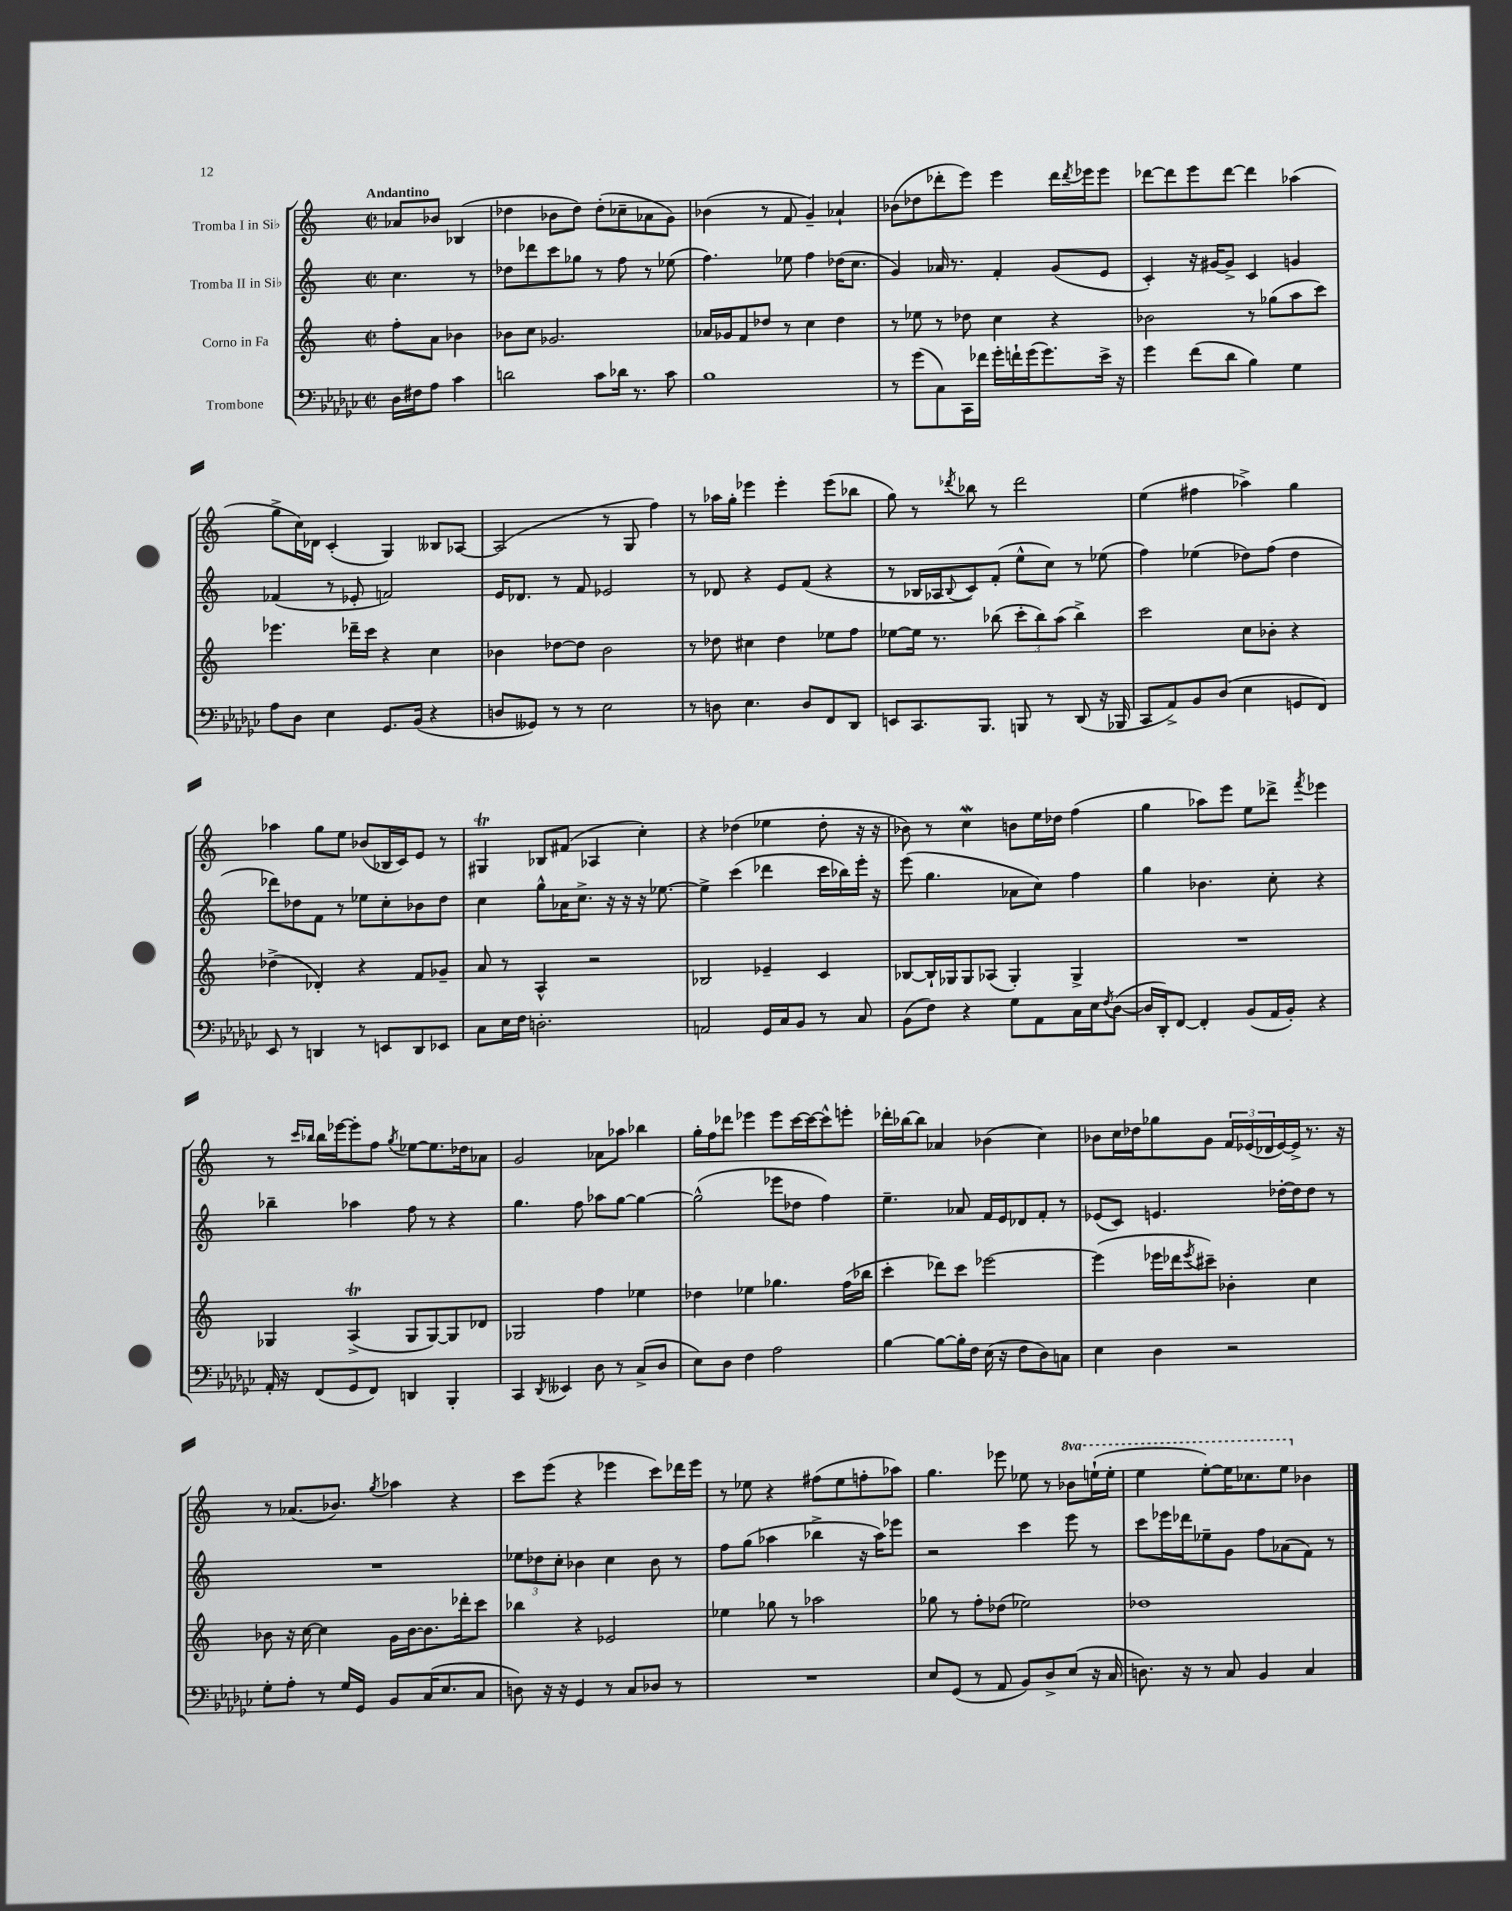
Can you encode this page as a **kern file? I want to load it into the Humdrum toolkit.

**kern	**kern	**kern	**kern
*part4	*part3	*part2	*part1
*staff4	*staff3	*staff2	*staff1
*I"Trombone	*I"Corno in Fa	*I"Tromba II in Si♭	*I"Tromba I in Si♭
*clefF4	*clefG2	*clefG2	*clefG2
*k[b-e-a-d-g-c-]	*k[]	*k[]	*k[]
*M2/2	*M2/2	*M2/2	*M2/2
*met(c|)	*met(c|)	*met(c|)	*met(c|)
=	=	=	=
!	!	!	!LO:TX:a:B:t=Andantino
16D-\LL	8ff'\L	4.cc\	8a-X/L
16F#X\J	.	.	.
8A-\J	8a\J	.	8b-X/J
4c-\	4b-X\	.	(4B-X/
.	.	8r	.
=1	=1	=1	=1
2dn\	8b-X\L	8dd-X\L	4dd-X\
.	8cc\J	8ddd-X\	.
.	2.g-X/	8ccc\	8b-X\L
.	.	8gg-X\J	8dd-\J)
8c-\L	.	8r	(8dd-'\L
16d-X\Jk	.	8ff\	8cc-X~\
8.r	.	.	.
.	.	8r	8a-X\
8c-\	.	(8ee-X\	8g\J)
=2	=2	=2	=2
1B-	16a-X/LL	4.ff\)	(4b-X\
.	16g-X/J	.	.
.	8f/	.	.
.	8dd-X/J	.	8r
.	8r	8ee-X\	8f/
.	4cc\	4ff\	4g~/)
.	4dd-\	(16dd-X\KL	4a-X`/
.	.	8.cc\J	.
=3	=3	=3	=3
8r	8r	4g/)	(8b-X\L
(8g-\L	8ee-X\	.	8dd-X\
8C-\)	8r	16a-X/	8ddd-X'\
.	.	8.r	.
16CC-\L	8dd-X\	.	8eee\J)
16f-X\JJ	.	.	.
16g-'\LL	4cc\	4f'/	4eee\
16fn`\	.	.	.
(16g-\J	.	.	.
8.g-\)	.	.	.
.	4r	(8g/L	16ddd-\LL
.	.	.	8qddd-/
.	.	.	16eee-X\J
16e-^\Jk	.	8e/J	8eee-\J
16r	.	.	.
=4	=4	=4	=4
4g-\	2b-X\	4c'/)	[8ddd-X\L
.	.	.	8ddd-\]
(8f\L	.	16r	8eee\
.	.	[16g#X/KL	.
8d-\J	.	8g#^/J]	[8ddd-\J
4B-\)	8r	4c/	4ddd-\]
.	(8gg-X\L	.	.
4G-\	8aa\	4gn/	(4aa-X\
.	8ccc\J)	.	.
!!LO:LB:g=z
=5	=5	=5	=5
8A-\L	4.eee-X\	(4f-X/	8gg^\L
8D-\J	.	.	16cc\L)
.	.	.	16d-X\JJ
4E-\	.	8r	(4c'/
.	16ddd-X~\LL	8e-X'/	.
.	16ccc\JJ	.	.
8.GG-/L	4r	2fn/)	4G/)
(16BB-/Jk	.	.	.
4r	4cc\	.	8B--X/L
.	.	.	[8A-X/J
=6	=6	=6	=6
8Dn/L	4b-X\	16e/KL	(2A-/]
.	.	8.d-X/J	.
8GG--X/J)	.	.	.
8r	[8dd-X\L	8r	.
8r	8dd-\J]	8f/	.
2E-\	2b-\	2e-X/	8r
.	.	.	8G/
.	.	.	4ff\)
=7	=7	=7	=7
8r	8r	8r	8r
8Dn\	8dd-X\	8d-X/	16aa-X\LL
.	.	.	16gg'\JJ
4.E-\	4cc#X\	4r	4eee-X\
.	4dd-\	8e/L	4eee-'\
8D/L	.	(8f/J	.
8FF/	8ee-X\L	4r	(8eee-\L
8DD-/J	8ff\J	.	8bb-X\J
=8	=8	=8	=8
8EEn/L	[8ee-X\L	8r	8gg\)
8.CC-/	16ee-\Jk]	16B-X/LL	8r
.	8.r	16A-X/J	.
.	.	8qqB-/	8qddd-X/
.	.	8c/)	8bb-X\
8.BBB-/J	.	.	.
.	(8bb-X\	(8f'/J	8r
8BBBn/	12ccc'\L	8ee^^\L	2ddd-\
.	12bb-\)	.	.
8r	.	8cc\J)	.
.	(12aa\J	.	.
(8DD-/	4bb-^\)	8r	.
16r	.	(8ee-X\	.
16BBB-X/	.	.	.
=9	=9	=9	=9
8CC-/L	2ccc\	4ff\)	(4ee\
8AA-^/)	.	.	.
8BB-/	.	(4ee-X\	4ff#X\
(8D-/J	.	.	.
4E-\	8cc\L	8dd-X\L)	4aa-X^\)
.	8b-X'\J	(8ff\J	.
8GGn/L	4r	4dd-\	4gg\
8FF/J)	.	.	.
!!LO:LB:g=z
=10	=10	=10	=10
8EE-/	(4dd-X^\	8ddd-X\L)	4aa-X\
8r	.	8dd-X\	.
4DDn/	4d-X'/)	8f\J	8gg\L
.	.	8r	8ee\J
8r	4r	8ee-X\L	(8b-X/L
8EEn/L	.	8cc'\	16B-X/L
.	.	.	16c/J)
8DD/	8f/L	8b-X\	8e/J
8EE-X/J	8g-X~/J	8dd-\J	8r
=11	=11	=11	=11
8C-\L	8a/	4cc\	4G#Xt/
16E-\L	8r	.	.
16F\JJ	.	.	.
2.Dn'\	4A^^/	8gg^^\L	8B-X/L
.	.	16a-X\K	(8f#X/J
.	.	8.cc^\J	.
.	2r	.	4A-X/
.	.	16r	.
.	.	16r	.
.	.	16r	4cc'\)
.	.	[8.ee-X\	.
=12	=12	=12	=12
2AAn/	2B-X/	4ee-^\]	4r
.	.	(4ccc\	(4dd-X\
16GG-/LL	4e-X~/	4ddd-X\	4ee-X\
16C-/J	.	.	.
8BB-/J	.	.	.
8r	4c/	16ccc\LL	8dd-'\
.	.	16bb-X\)	.
8C-/	.	16eee'\JJ	16r
.	.	16r	16r
=13	=13	=13	=13
(8BB-\L	[8B-X/L	(8eee\	8b-X\)
8F\J)	16B-`/L]	4.gg\	8r
.	16G-X/J	.	.
4r	8G-/	.	4ccw\
.	(8A-X/J	.	.
8G-\L	4G-'/)	8a-X\L	8bn\L
8AA-\	.	8cc\J)	16ee\L
.	.	.	16dd-X\JJ
16C-\L	4G-^/	4ff\	(4ff\
16E-\J	.	.	.
8qF/	.	.	.
([8D-\J	.	.	.
=14	=14	=14	=14
16D-/LL]	1r	4gg\	4gg\
16DD-'/J)	.	.	.
[8FF/J	.	.	.
4FF'/]	.	4.b-X\	8aa-X\L)
.	.	.	8eee\J
(8BB-/L	.	.	8ee\L
16AA-/L	.	8cc'\	8ddd-X^\J
16BB-'/JJ)	.	.	.
.	.	.	8qfff/
4r	.	4r	4eee-X\
!!LO:LB:g=z
=15	=15	=15	=15
16AA-'/	4G-X/	4bb-X~\	8r
16r	.	.	.
.	.	.	16qqccc/LL
.	.	.	16qqbb-X/JJ
(8FF/L	.	.	16bb-\LL
.	.	.	[16eee-X\J
8GG-/	(4AT^/	4aa-X\	8eee-'\]
8FF/J)	.	.	8ff\J
.	.	.	8qgg/
4DDn/	8G-/L	8ff\	[8ee-X\L
.	[8G-/)	8r	8.ee-\]
4BBB-'/	8G-/]	4r	.
.	.	.	16dd-X\k
.	8d-X/J	.	8a-X\J
=16	=16	=16	=16
4CC-/	2G-X/	4.gg\	2g/
8qDD-/	.	.	.
4EE--X/	.	.	.
.	.	8ff\	.
8D-\	4ff\	8aa-X\L	8a-X\L
8r	.	[8gg\J	8aa-X\J
(8C-^/L	4ee-X\	4gg\_	4bb-X\
8D-/J	.	.	.
=17	=17	=17	=17
8E-\L)	4dd-X\	(2gg^^\]	16gg'\LL
.	.	.	16ff\J
8D-\J	.	.	8ddd-X\J
4F\	4ee-X\	.	4eee-X\
2A-\	4.gg-X\	8eee-X\L	8eee-\L
.	.	8dd-X\J	[16ccc\L
.	.	.	16ccc\J_
.	.	4ff\)	8ccc^^\]
.	(16ff\LL	.	8eeen'\J
.	16bb-X\JJ	.	.
=18	=18	=18	=18
[4B-\	4ccc'\	4.ee~\	16ddd-X'\LL
.	.	.	[16bb-X\J
.	.	.	8bb-\J]
8B-\L_	8ddd-X\L)	.	4a-X/
16B-'\L]	8ccc\J	8a-X/	.
16F\JJ	.	.	.
(16E-\	[2eee-X\	16f/LL	(4b-X\
16r	.	16e/J	.
8F\L	.	8d-X/	.
8D-\)	.	8f'/J	4cc\)
8Cn\J	.	8r	.
=19	=19	=19	=19
4E-\	(4eee-\]	(8e-X/L	8b-X\L
.	.	8c/J)	16cc\L
.	.	.	16dd-X\J
4D-\	16eee-X\LL	4.en/	8gg-X\
.	16ddd-X\J	.	.
.	8qeee-/	.	.
.	8ccc#X~\J)	.	8g\J
2r	4b-X'\	.	24f/LL
.	.	.	(24e-X/
.	.	.	24d-X/
.	.	[16dd-X'\LL	[16e-/)
.	.	16dd-\J]	16e-^/JJ]
.	4cc\	8dd-\J	8.r
.	.	8r	.
.	.	.	16r
!!LO:LB:g=z
=20	=20	=20	=20
8G-'\L	8b-X\	1r	8r
8A-'\J	16r	.	(8.a-X/L
.	[16cc\	.	.
8r	4cc\]	.	.
.	.	.	8.b-X/J)
16G-/LL	.	.	.
16GG-/JJ	.	.	.
.	.	.	8qgg/
8BB-/L	16g\LL	.	4aa-X\
.	[16b-\J	.	.
(16C-/K	8.b-\]	.	.
8.E-/	.	.	.
.	.	.	4r
.	16ddd-X'\k	.	.
8C-/J	8ccc\J	.	.
=21	=21	=21	=21
8Dn\)	4bb-X\	12ee-X\L	8ccc\L
.	.	12dd-X\	.
16r	.	.	(8eee\J
.	.	12cc'\J	.
16r	.	.	.
4GG-/	4r	4b-X\	4r
8r	2e-X/	4cc\	4eee-X\
8C-/L	.	.	.
8D-X/J	.	8b-\	8ccc\L)
8r	.	8r	16ddd-X\L
.	.	.	16eee-\JJ
=22	=22	=22	=22
1r	4ee-X\	8ff\L	8r
.	.	(8gg\J	8ee-X\
.	8gg-X\	4aa-X\	4r
.	8r	.	.
.	2aa-X\	4bb-X^\	(8ff#X\L
.	.	.	8ee-\
.	.	16r	8ffn'\
.	.	16aa-\KL)	.
.	.	8eee-X\J	8aa-X\J)
=23	=23	=23	=23
8E-/L	8gg-X\	2r	4.gg\
(8GG-/J	8r	.	.
8r	8ff'\L	.	.
8AA-/	(8dd-X\J	.	8eee-X\
8BB-/L)	2ee-X\)	4ccc\	8ee-X\
8D-^/	.	.	8r
*	*	*	*8va
(8E-/J	.	8eee\	8bb-X\L
16r	.	8r	(16eeen`\L
16C-/	.	.	16eee'\JJ
=24	=24	=24	=24
8.Dn\)	1dd-X	8ccc\L	4eee\
.	.	16eee-X\L	.
16r	.	16ddd-X\J	.
8r	.	8ee-X~\	[8eee'\L)
8C-/	.	8g\J	16eee\K]
.	.	.	8.ccc-X\
4BB-/	.	8ff\L	.
.	.	(8a-X\	8eee\J
*	*	*	*X8va
4C-/	.	8f\J)	4b-X\
.	.	8r	.
==	==	==	==
*-	*-	*-	*-
